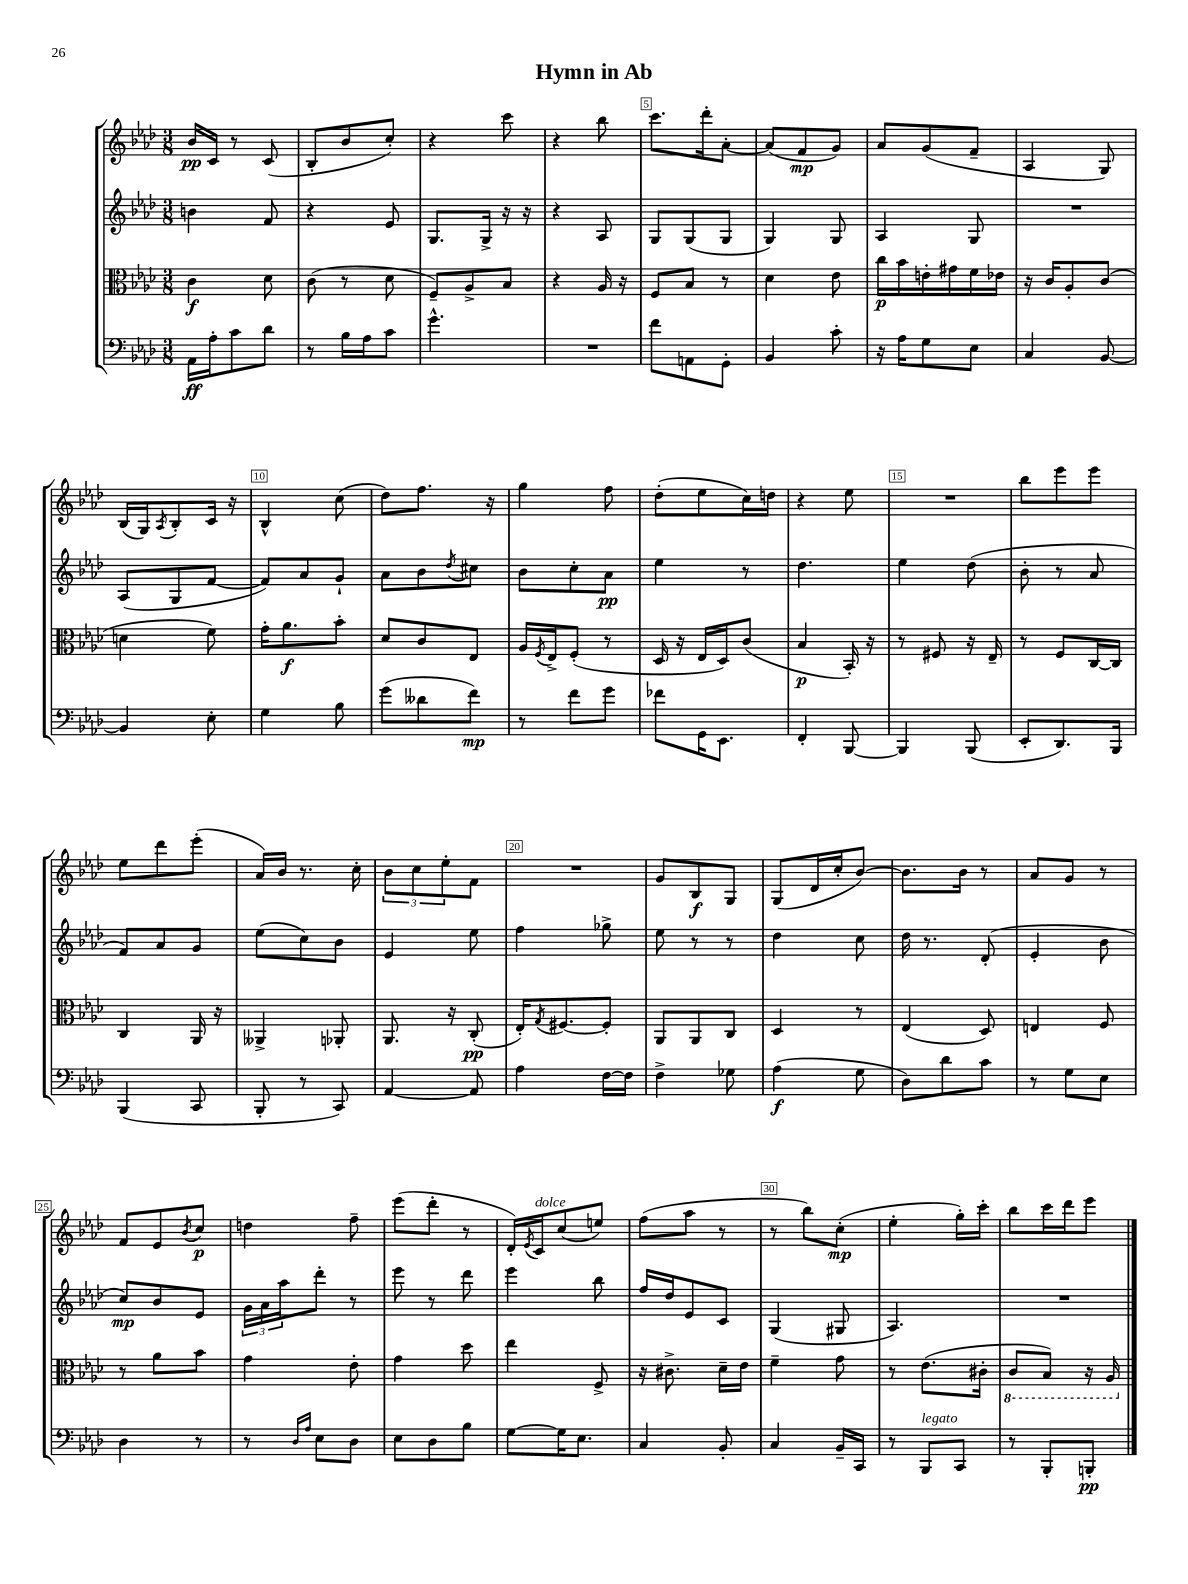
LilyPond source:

\header { title = "Hymn in Ab" }
<<
\new StaffGroup <<
\new Staff = "s0" {
    \clef treble \key aes \major \numericTimeSignature \time 3/8
    bes'16\pp c'16 r8 c'8( |
    bes8-. bes'8 c''8-.) |
    r4 c'''8 |
    r4 bes''8 |
    c'''8. des'''16-. aes'8~-. |
    aes'8( f'8\mp g'8) |
    aes'8 g'8( f'8-- |
    aes4 g8) |
    bes16( g16) \acciaccatura { aes8 } bes8-. c'16 r16 |
    bes4-^ c''8( |
    des''8) f''8. r16 |
    g''4 f''8 |
    des''8-.( ees''8 c''16) d''16 |
    r4 ees''8 |
    R4. |
    bes''8 ees'''8 ees'''8 |
    ees''8 des'''8 ees'''8-.( |
    aes'16) bes'16 r8. c''16-. |
    \tuplet 3/2 { bes'8 c''8 ees''8-. } f'8 |
    R4. |
    g'8 bes8\f g8 |
    g8( des'16 c''16-. bes'8~) |
    bes'8. bes'16 r8 |
    aes'8 g'8 r8 |
    f'8 ees'8 \acciaccatura { bes'8 } c''8\p |
    d''4 f''8-- |
    ees'''8( des'''8-. r8 |
    des'16-.) \acciaccatura { ees'8 } c'16^\markup { \italic "dolce" } c''8( e''8) |
    f''8( aes''8 r8 |
    r8 bes''8) c''8-.\mp( |
    ees''4-. g''16-.) c'''16-. |
    bes''8 c'''16 des'''16 ees'''8 \bar "|." |
}
\new Staff = "s1" {
    \clef treble \key aes \major \numericTimeSignature \time 3/8
    b'4 f'8 |
    r4 ees'8 |
    g8. g16-> r16 r16 |
    r4 aes8 |
    g8 g8( g8 |
    g4) g8 |
    aes4 g8 |
    R4. |
    aes8( g8 f'8~ |
    f'8) aes'8 g'8-! |
    aes'8 bes'8 \acciaccatura { des''8 } cis''8 |
    bes'8 c''8-. aes'8\pp |
    ees''4 r8 |
    des''4. |
    ees''4 des''8( |
    bes'8-. r8 aes'8 |
    f'8) aes'8 g'8 |
    ees''8( c''8) bes'8 |
    ees'4 ees''8 |
    f''4 ges''8-> |
    ees''8 r8 r8 |
    des''4 c''8 |
    des''16 r8. des'8-.( |
    ees'4-. bes'8 |
    c''8\mp) bes'8 ees'8 |
    \tuplet 3/2 { g'16 aes'16 aes''16 } des'''8-. r8 |
    ees'''8 r8 des'''8 |
    ees'''4 bes''8 |
    f''16 des''16 ees'8 c'8 |
    g4( gis8 |
    aes4.) |
    R4. \bar "|." |
}
\new Staff = "s2" {
    \clef alto \key aes \major \numericTimeSignature \time 3/8
    c'4\f des'8 |
    c'8( r8 des'8 |
    f8--) aes8-> bes8 |
    r4 aes16 r16 |
    f8 bes8 r8 |
    des'4 ees'8 |
    c''16\p bes'16 e'16-. gis'16 f'16 ees'16 |
    r16 c'16 aes8-. c'8( |
    d'4 f'8) |
    g'16-. aes'8.\f bes'8-. |
    des'8 c'8 ees8 |
    aes16 \acciaccatura { f8 } ees16-> f8-.( r8 |
    des16 r16 ees16 des16) c'8( |
    bes4\p bes,16-.) r16 |
    r8 fis8 r16 ees16-- |
    r8 f8 c16~ c16 |
    c4 aes,16 r16 |
    aeses,4-> aes,8-. |
    aes,8. r16 c8-.\pp( |
    ees16-.) \acciaccatura { g8 } fis8.~ fis8-. |
    aes,8 aes,8 c8 |
    des4 r8 |
    ees4( des8) |
    e4 f8 |
    r8 aes'8 bes'8 |
    g'4 ees'8-. |
    g'4 des''8 |
    ees''4 f8-> |
    r16 cis'8.-> des'16-- ees'16 |
    f'4-- g'8 |
    r8 ees'8.( cis'16-. |
    \ottava #-1 c8 bes,8) r16 aes,16 \ottava #0 \bar "|." |
}
\new Staff = "s3" {
    \clef bass \key aes \major \numericTimeSignature \time 3/8
    aes,16\ff aes16-. c'8 des'8 |
    r8 bes16 aes16 c'8 |
    g'4.-^ |
    R4. |
    f'8 a,8 g,8-. |
    bes,4 c'8-. |
    r16 aes16 g8 ees8 |
    c4 bes,8~ |
    bes,4 ees8-. |
    g4 bes8 |
    g'8( deses'8 f'8\mp) |
    r8 f'8 g'8 |
    fes'8 g,16 ees,8. |
    f,4-. bes,,8~ |
    bes,,4 bes,,8( |
    ees,8-. des,8.) bes,,16 |
    bes,,4( c,8 |
    bes,,8-. r8 c,8) |
    aes,4~ aes,8 |
    aes4 f16~ f16 |
    f4-> ges8 |
    aes4\f( g8 |
    des8) des'8 c'8 |
    r8 g8 ees8 |
    des4 r8 |
    r8 \grace { des16 aes16 } ees8 des8 |
    ees8 des8 bes8 |
    g8~ g16 ees8. |
    c4 bes,8-. |
    c4 bes,16-- c,16 |
    r8 bes,,8^\markup { \italic "legato" } c,8 |
    r8 bes,,8-. b,,8-.\pp \bar "|." |
}
>>
>>
\layout { \context { \Score \override BarNumber.break-visibility = ##(#f #t #t) barNumberVisibility = #(every-nth-bar-number-visible 5) \override BarNumber.stencil = #(make-stencil-boxer 0.1 0.3 ly:text-interface::print) } }
